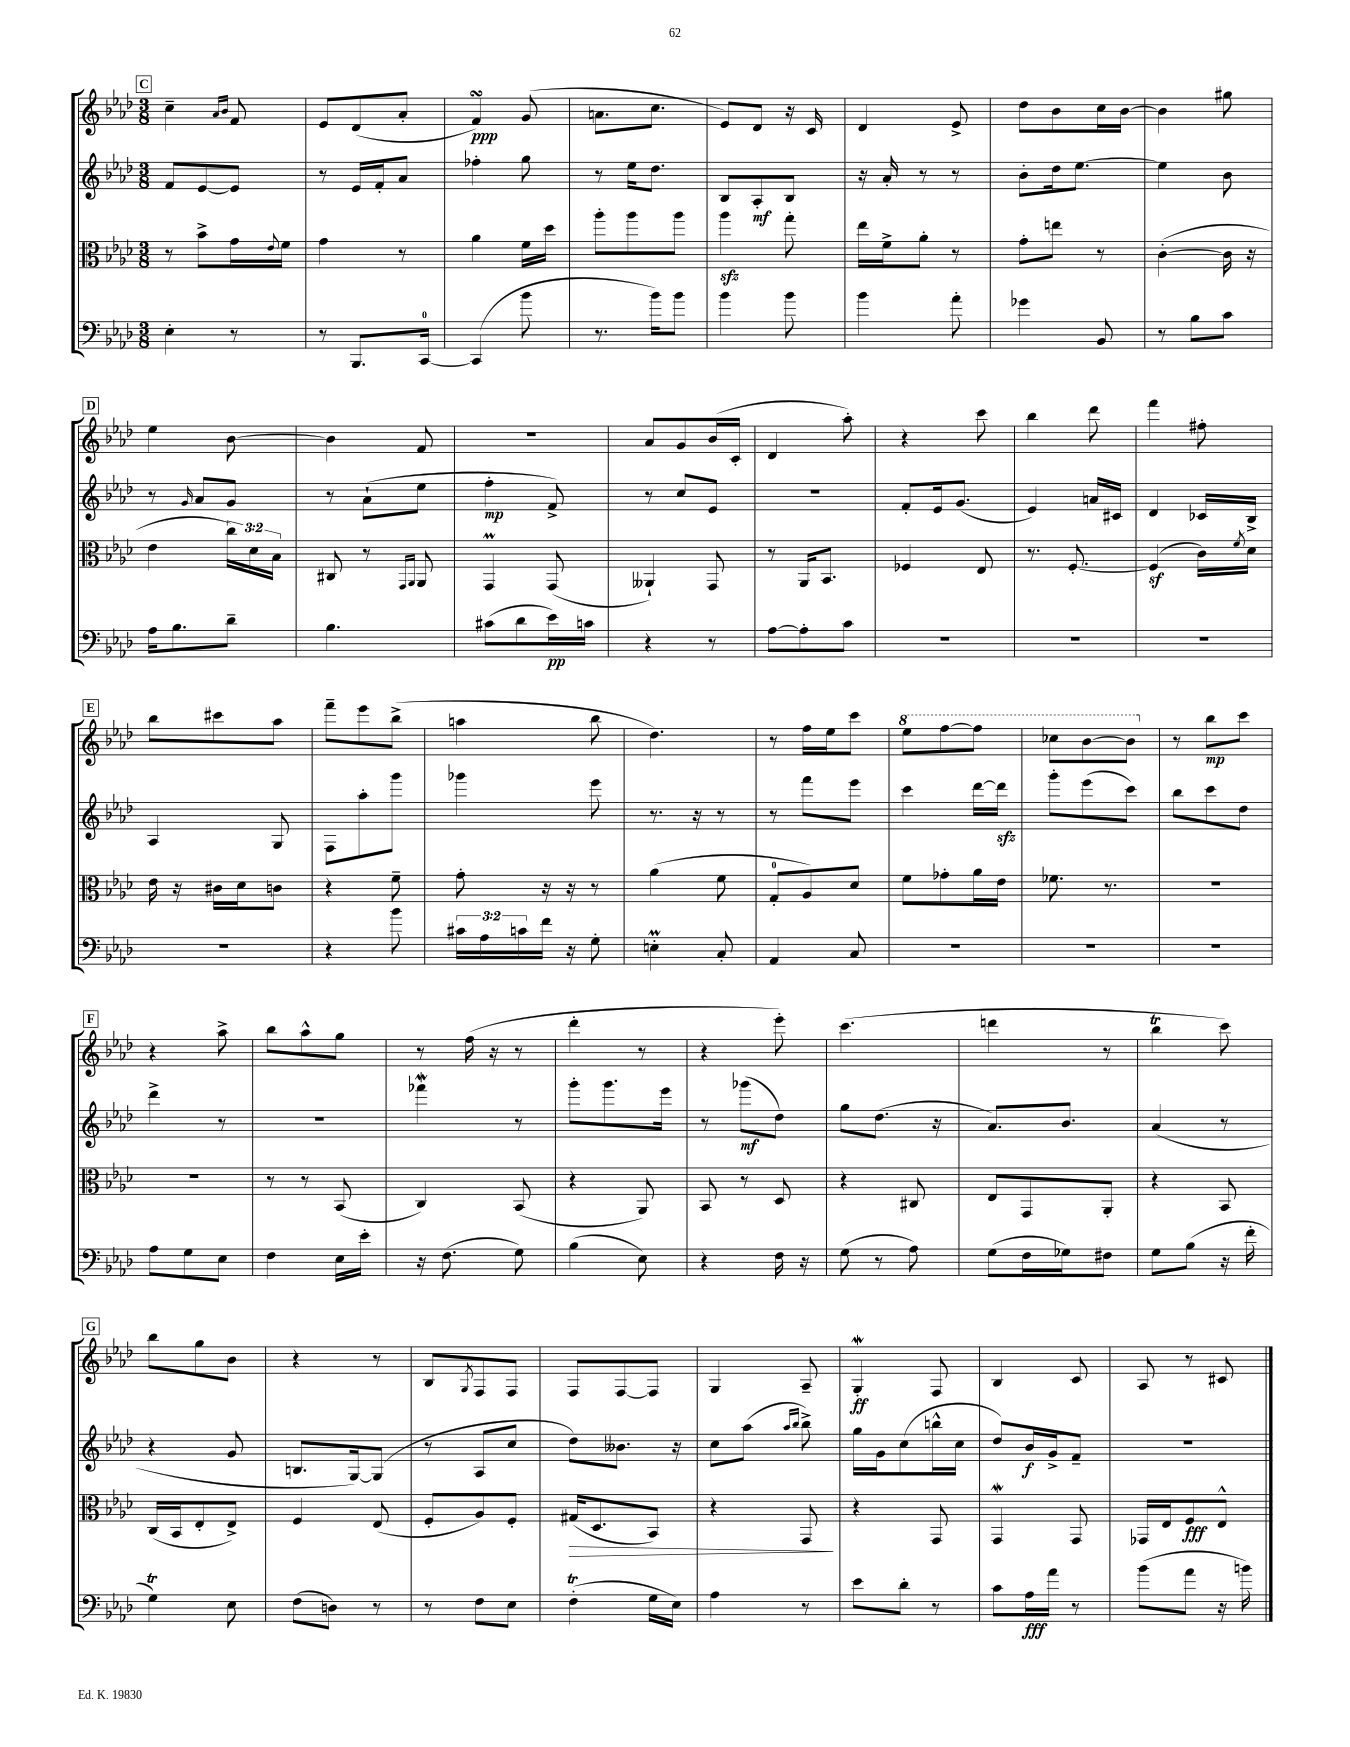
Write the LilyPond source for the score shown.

<<
\new StaffGroup <<
\new Staff = "s0" {
    \clef treble \key aes \major \numericTimeSignature \time 3/8
    \mark \markup { \box "C" } c''4-- \grace { aes'16 bes'16 } f'8 |
    ees'8 des'8( aes'8-. |
    f'4\turn\ppp) g'8( |
    a'8. c''8. |
    ees'8) des'8 r16 c'16 |
    des'4 ees'8-> |
    des''8 bes'8 c''16 bes'16~ |
    bes'4 gis''8 |
    \mark \markup { \box "D" } ees''4 bes'8~ |
    bes'4 f'8 |
    R4. |
    aes'8 g'8 bes'16( c'16-. |
    des'4 aes''8-.) |
    r4 c'''8 |
    bes''4 des'''8 |
    f'''4 fis''8-. |
    \mark \markup { \box "E" } bes''8 cis'''8 aes''8 |
    f'''8-- ees'''8 bes''8->( |
    a''4 bes''8 |
    des''4.) |
    r8 f''16 ees''16 c'''8 |
    \ottava #1 ees'''8 f'''8~ f'''8 |
    ces'''8 bes''8~ bes''8 \ottava #0 |
    r8 bes''8\mp c'''8 |
    \mark \markup { \box "F" } r4 aes''8-> |
    bes''8 aes''8-^ g''8 |
    r8 f''16( r16 r8 |
    des'''4-. r8 |
    r4 ees'''8-.) |
    c'''4.( |
    d'''4 r8 |
    bes''4\trill c'''8) |
    \mark \markup { \box "G" } bes''8 g''8 bes'8 |
    r4 r8 |
    bes8 \acciaccatura { g8 } f8 f8 |
    f8 f8~ f8 |
    g4 aes8-- |
    g4-.\mordent\ff f8 |
    bes4 c'8 |
    aes8 r8 cis'8 \bar "|." |
}
\new Staff = "s1" {
    \clef treble \key aes \major \numericTimeSignature \time 3/8
    \mark \markup { \box "C" } f'8 ees'8~ ees'8 |
    r8 ees'16 f'16-. aes'8 |
    fes''4-. g''8 |
    r8 ees''16 des''8. |
    bes8 aes8-.\mf bes8 |
    r16 aes'16-. r8 r8 |
    bes'8-. des''16 ees''8.~ |
    ees''4 bes'8 |
    \mark \markup { \box "D" } r8 \grace { g'16 } aes'8 g'8 |
    r8 aes'8-!( ees''8 |
    f''4-.\mp f'8->) |
    r8 c''8 ees'8 |
    R4. |
    f'8-. ees'16 g'8.( |
    ees'4) a'16 cis'16 |
    des'4 ces'16 bes16-> |
    \mark \markup { \box "E" } aes4 g8 |
    f8 aes''8-. g'''8 |
    ges'''4 ees'''8 |
    r8. r16 r8 |
    r8 f'''8 ees'''8 |
    c'''4 des'''16~ des'''16\sfz |
    g'''8-. ees'''8( c'''8) |
    bes''8 c'''8 des''8 |
    \mark \markup { \box "F" } des'''4-> r8 |
    R4. |
    fes'''4\mordent r8 |
    g'''8-. g'''8. ees'''16 |
    r8 ges'''8\mf( des''8) |
    g''8 des''8.( r16 |
    aes'8.) bes'8. |
    aes'4( r8 |
    \mark \markup { \box "G" } r4 g'8 |
    b8. g16~) g8( |
    r8 aes8 c''8 |
    des''8) beses'8. r16 |
    c''8 aes''8( \grace { aes''16 bes''16 } bes''8->) |
    g''16 g'16 c''8( b''16-^ c''16 |
    des''8) bes'16\f g'16-> f'8-- |
    R4. \bar "|." |
}
\new Staff = "s2" {
    \clef alto \key aes \major \numericTimeSignature \time 3/8 \override Staff.TupletNumber.text = #tuplet-number::calc-fraction-text
    \mark \markup { \box "C" } r8 bes'8-> g'16 \appoggiatura { ees'8 } f'16 |
    g'4 r8 |
    aes'4 f'16 des''16 |
    aes''8-. aes''8 aes''8 |
    aes''4\sfz g''8-. |
    ees''16 f'16-> aes'8-. r8 |
    g'8-. e''8 r8 |
    c'4~-.( c'16 r16 |
    \mark \markup { \box "D" } ees'4 \tuplet 3/2 { c''16) des'16 bes16 } |
    cis8 r8 \grace { g,16 aes,16 } aes,8 |
    g,4\prall g,8( |
    aeses,4-!) g,8 |
    r8 aes,16 bes,8. |
    fes4 ees8 |
    r8. f8.~-. |
    f4\sf( c'16) \acciaccatura { f'8 } des'16 |
    \mark \markup { \box "E" } ees'16 r16 cis'16 des'16 c'8 |
    r4 f'8-- |
    g'8-. r16 r16 r8 |
    aes'4( f'8 |
    g8-0-. aes8) des'8 |
    f'8 ges'8-. aes'16 ees'16 |
    fes'8. r8. |
    R4. |
    \mark \markup { \box "F" } R4. |
    r8 r8 bes,8( |
    c4) bes,8( |
    r4 aes,8) |
    bes,8 r8 des8 |
    r4 cis8 |
    ees8 g,8 aes,8-. |
    r4 bes,8 |
    \mark \markup { \box "G" } c16( bes,16 ees8-. ees8->) |
    f4 ees8( |
    f8-. aes8) f8-. |
    gis16\>( des8. bes,8) |
    r4 g,8\! |
    r4 g,8 |
    g,4\mordent g,8 |
    ges,16 ees16 f8\fff ees8-^ \bar "|." |
}
\new Staff = "s3" {
    \clef bass \key aes \major \numericTimeSignature \time 3/8 \override Staff.TupletNumber.text = #tuplet-number::calc-fraction-text
    \mark \markup { \box "C" } ees4-. r8 |
    r8 bes,,8. c,16-0~ |
    c,4( bes'8 |
    r8. bes'16) bes'8 |
    bes'4 bes'8 |
    bes'4 aes'8-. |
    ges'4 bes,8 |
    r8 bes8 c'8 |
    \mark \markup { \box "D" } aes16 bes8. des'8-- |
    bes4. |
    cis'8( des'8 ees'16\pp) c'16 |
    r4 r8 |
    aes8~ aes8-. c'8 |
    R4. |
    R4. |
    R4. |
    \mark \markup { \box "E" } R4. |
    r4 bes'8 |
    \tuplet 3/2 { cis'16 aes16 c'16 } f'16 r16 g8-. |
    e4-.\prall c8-. |
    aes,4 c8 |
    R4. |
    R4. |
    R4. |
    \mark \markup { \box "F" } aes8 g8 ees8 |
    f4 ees16 ees'16-. |
    r16 f8.( g8) |
    bes4( ees8) |
    r4 f16 r16 |
    g8( r8 aes8) |
    g8( f16 ges16) fis8 |
    g8 bes8( r16 f'16-. |
    \mark \markup { \box "G" } g4\trill) ees8 |
    f8( d8) r8 |
    r8 f8 ees8 |
    f4-.\trill( g16 ees16) |
    aes4 r8 |
    ees'8 des'8-. r8 |
    c'8 aes16\fff aes'16 r8 |
    bes'8( aes'8 r16 b'16) \bar "|." |
}
>>
>>
